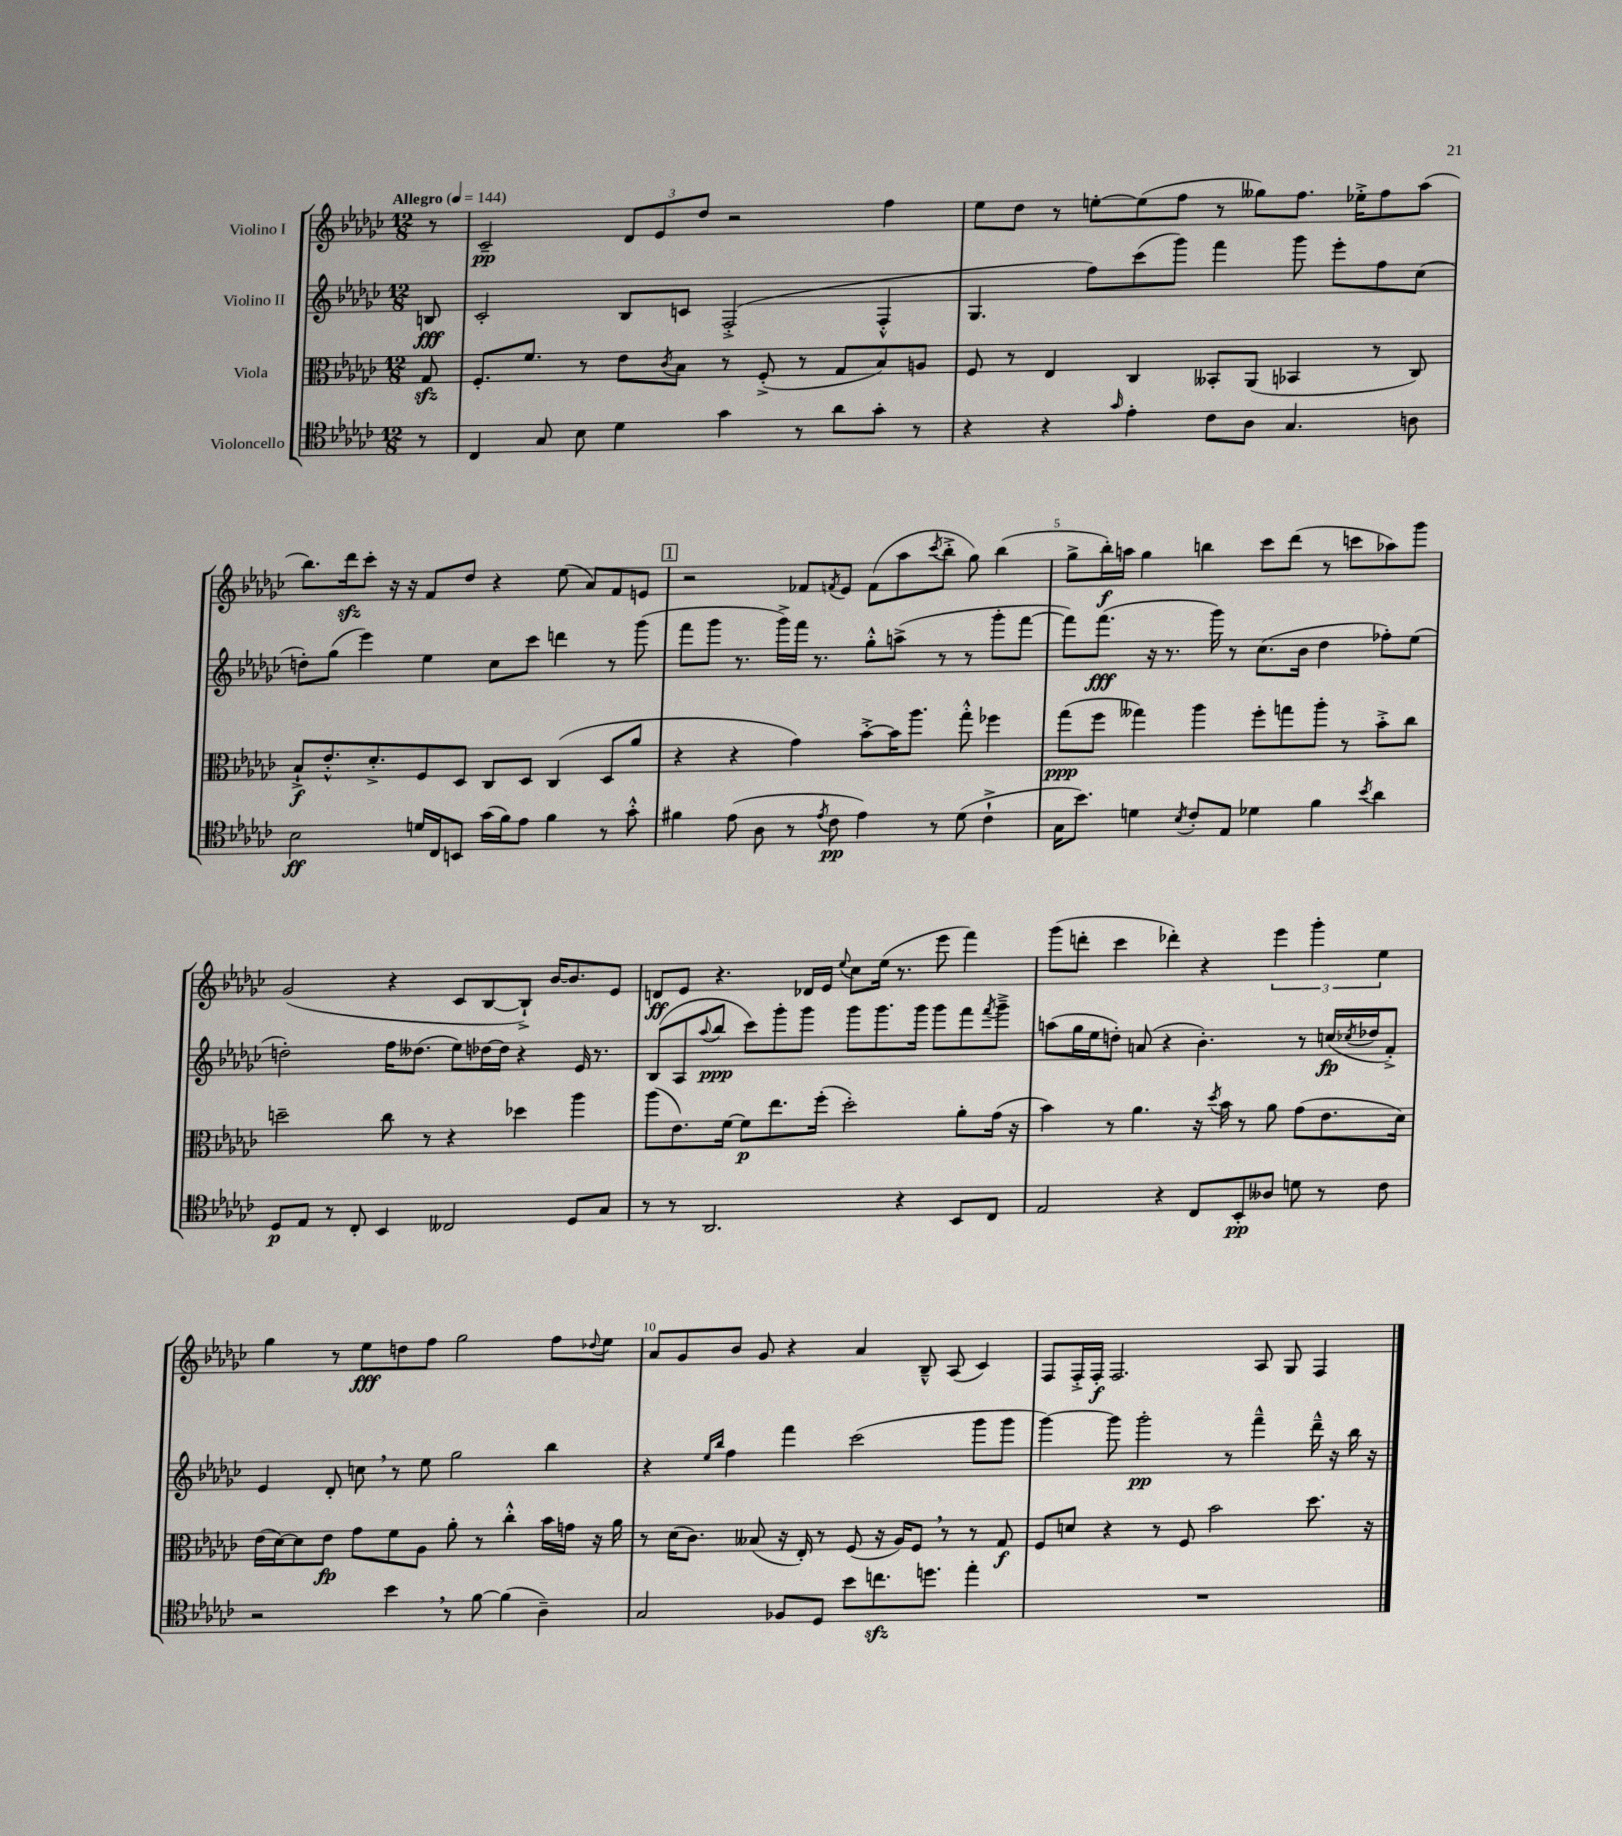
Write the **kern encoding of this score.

**kern	**kern	**kern	**kern
*staff4	*staff3	*staff2	*staff1
*clefC4	*clefC3	*clefG2	*clefG2
*k[b-e-a-d-g-c-]	*k[b-e-a-d-g-c-]	*k[b-e-a-d-g-c-]	*k[b-e-a-d-g-c-]
*M12/8	*M12/8	*M12/8	*M12/8
*MM144	*MM144	*MM144	*MM144
8r	8G-	8B	8r
=	=	=	=
4C-	8.F'	2c-'	2c-~
.	8.f	.	.
8G-	.	.	.
8B-	8r	.	.
4d-	8e-	8B-	12d-
.	.	.	12e-
.	8qc-	.	.
.	8B-	8c	.
.	.	.	12dd-
4g-	8r	(2F'^	2r
.	(8F'^	.	.
8r	8r	.	.
8a-	8G-	.	.
8g-'	8B-)	4F'^^	4ff
8r	8A	.	.
=	=	=	=
4r	8F	4.G-	8ee-
.	8r	.	8dd-
4r	4E-	.	8r
.	.	8ff)	[8ee'
16qqg-	.	.	.
4e-'	4C-	(8ccc-	(8ee]
.	.	8ggg-)	8ff
8c-	8BB--'	4fff	8r
8A-	(8AA-	.	8gg--)
4.G-	4BB-	8ggg-	8.ff
.	.	8eee-'	.
.	.	.	16ee-'^
.	8r	8ff	8ff
8A	8C-)	(8cc-	(8aa-
=	=	=	=
2B-	8B-`^	8dd')	8.bb-)
.	8.e-'^^	(8gg-	.
.	.	.	16ddd-
.	.	4eee-)	8ccc-'
.	8.d-'^	.	.
.	.	.	16r
.	.	.	16r
16d	8F	4ee-	8f
16C-	.	.	.
8BB	8D-	.	8dd-
(16g-	8C-	8cc-	4r
16f)	.	.	.
8e-	8D-	8ccc-	.
4f	(4C-	4ddd	(8ee-
.	.	.	8a-)
8r	8D-	8r	8f
8g-'^^	8a-	(8ggg-	8e
=	=	=	=
4f#	4r	8fff	2r
.	.	8ggg-	.
(8e-	4r	8.r	.
8A-	.	.	.
.	.	16ggg-^)	.
8r	4g-)	16fff	8f-
.	.	8.r	.
8qe-	.	.	8qf
8c-	.	.	8e-
4e-)	[8b-'^	8gg-'^^	(8f
.	16b-]	(8aa^	8aa-
.	8.aa-	.	.
.	.	.	8qccc-
8r	.	8r	8bb-'^
(8d-	8gg-'^^	8r	8gg-)
4c-`^	4ff-	8ggg-'	(4bb-
.	.	[8fff	.
=	=	=	=
16G-	(8gg-	8fff])	8gg-^
8.b-)	.	.	.
.	8ff	(8.fff	16bb-')
.	.	.	16aa
4d	4gg--)	.	4gg-
.	.	16r	.
.	.	8.r	.
8qB-	.	.	.
8c-'	4aa-	.	4bb
.	.	16ggg-)	.
8E-	.	8r	.
4d-	8ff'	(8.cc-	8ccc-
.	8gg	.	(8ddd-
.	.	16b-	.
4f	8aa-'	4dd-	8r
.	8r	.	8ccc
8qb-	.	.	.
4a-	8b-'^	8ff-')	8aa-)
.	8cc-	(8ee-	8ggg-
=	=	=	=
8D-	2dd~	2dd')	(2g-
8E-	.	.	.
8r	.	.	.
8C-'	.	.	.
4BB-	8cc-	16ff	4r
.	.	(8.dd--	.
.	8r	.	.
2C--	4r	8ee-)	8c-
.	.	[16dd-	[8B-
.	.	16dd-]	.
.	4dd-	4r	8B-`^])
.	.	.	[16b-
.	.	.	8.b-]
8D-	4aa-	16e-	.
.	.	8.r	.
8G-	.	.	8e-
=	=	=	=
8r	(8aa-	(8B-	8d
8r	8.e-)	8A-	8e-
.	.	8qqaa-	.
2.AA-	.	8bb-	4.r
.	[16f	.	.
.	8f]	8ccc-)	.
.	8.ee-	8ggg-'	.
.	.	8ggg-	16d-
.	(16ff'	.	16e-
.	.	.	8qqee-
.	2dd-')	8ggg-	8cc-
.	.	8.ggg-	(16ee-
.	.	.	8.r
4r	.	.	.
.	.	16ggg-	.
.	.	8ggg-	8eee-
8BB-	8a-'	8fff	4fff)
.	.	8qfff	.
8C-	(16g-	8ggg-~^	.
.	16r	.	.
=	=	=	=
2E-	4b-)	(8aa	(8ggg-
.	.	16gg-	8ddd'
.	.	16ee-	.
.	8r	8dd')	4ccc-
.	4.a-	(8a	.
4r	.	4r	4ddd-')
8C-	16r	4.b-')	4r
.	8qdd-	.	.
.	16b-	.	.
8BB-'	8r	.	.
8A--	8a-	.	6eee-
8d	(8g-	8r	.
.	.	.	6ggg-'
8r	8.e-	(16cc	.
.	.	8qcc-	.
.	.	16dd-	.
.	.	.	6ee-
8c-	.	8f'^)	.
.	16d-)	.	.
=	=	=	=
2r	(16e-	4e-	4gg-
.	[16d-)	.	.
.	8d-]	.	.
.	8e-	8d-'	8r
.	8g-	8cc	8ee-
4b-	8f	8r	8dd
.	8A-	8ee-	8ff
8r	8a-'	2gg-	2gg-
[8f	8r	.	.
(4f]	4cc-'^^	.	.
4A-~)	16b-	4bb-	8ff
.	16g	.	.
.	.	.	8qqdd-
.	16r	.	8ee-
.	16a-	.	.
=	=	=	=
2G-	8r	4r	8a-
.	(16d-	.	8g-
.	8.c-)	.	.
.	.	16qqee-	.
.	.	16qqbb-	.
.	.	4ff	8b-
.	(8B--	.	8g-
8F-	16r	4fff	4r
.	16E-')	.	.
8D-	8r	.	.
8b-	(8F	(2ccc-	4a-
8.cc	16r	.	.
.	16A-)	.	.
.	8F	.	8B-~^^
8.dd	.	.	.
.	8r	.	(8A-
4ee-'	8r	8ggg-	4c-)
.	8G-	8ggg-	.
=	=	=	=
1.r	8F	[4ggg-)	8F
.	8d	.	16F'^
.	.	.	16F'
.	4r	8ggg-]	2.F
.	.	2ggg-'	.
.	8r	.	.
.	8F	.	.
.	2b-	.	.
.	.	8r	.
.	.	4fff~^^	8A-
.	.	.	8G-
.	8.dd-	16ddd-~^^	4F
.	.	16r	.
.	.	16bb-	.
.	16r	16r	.
==	==	==	==
*-	*-	*-	*-
